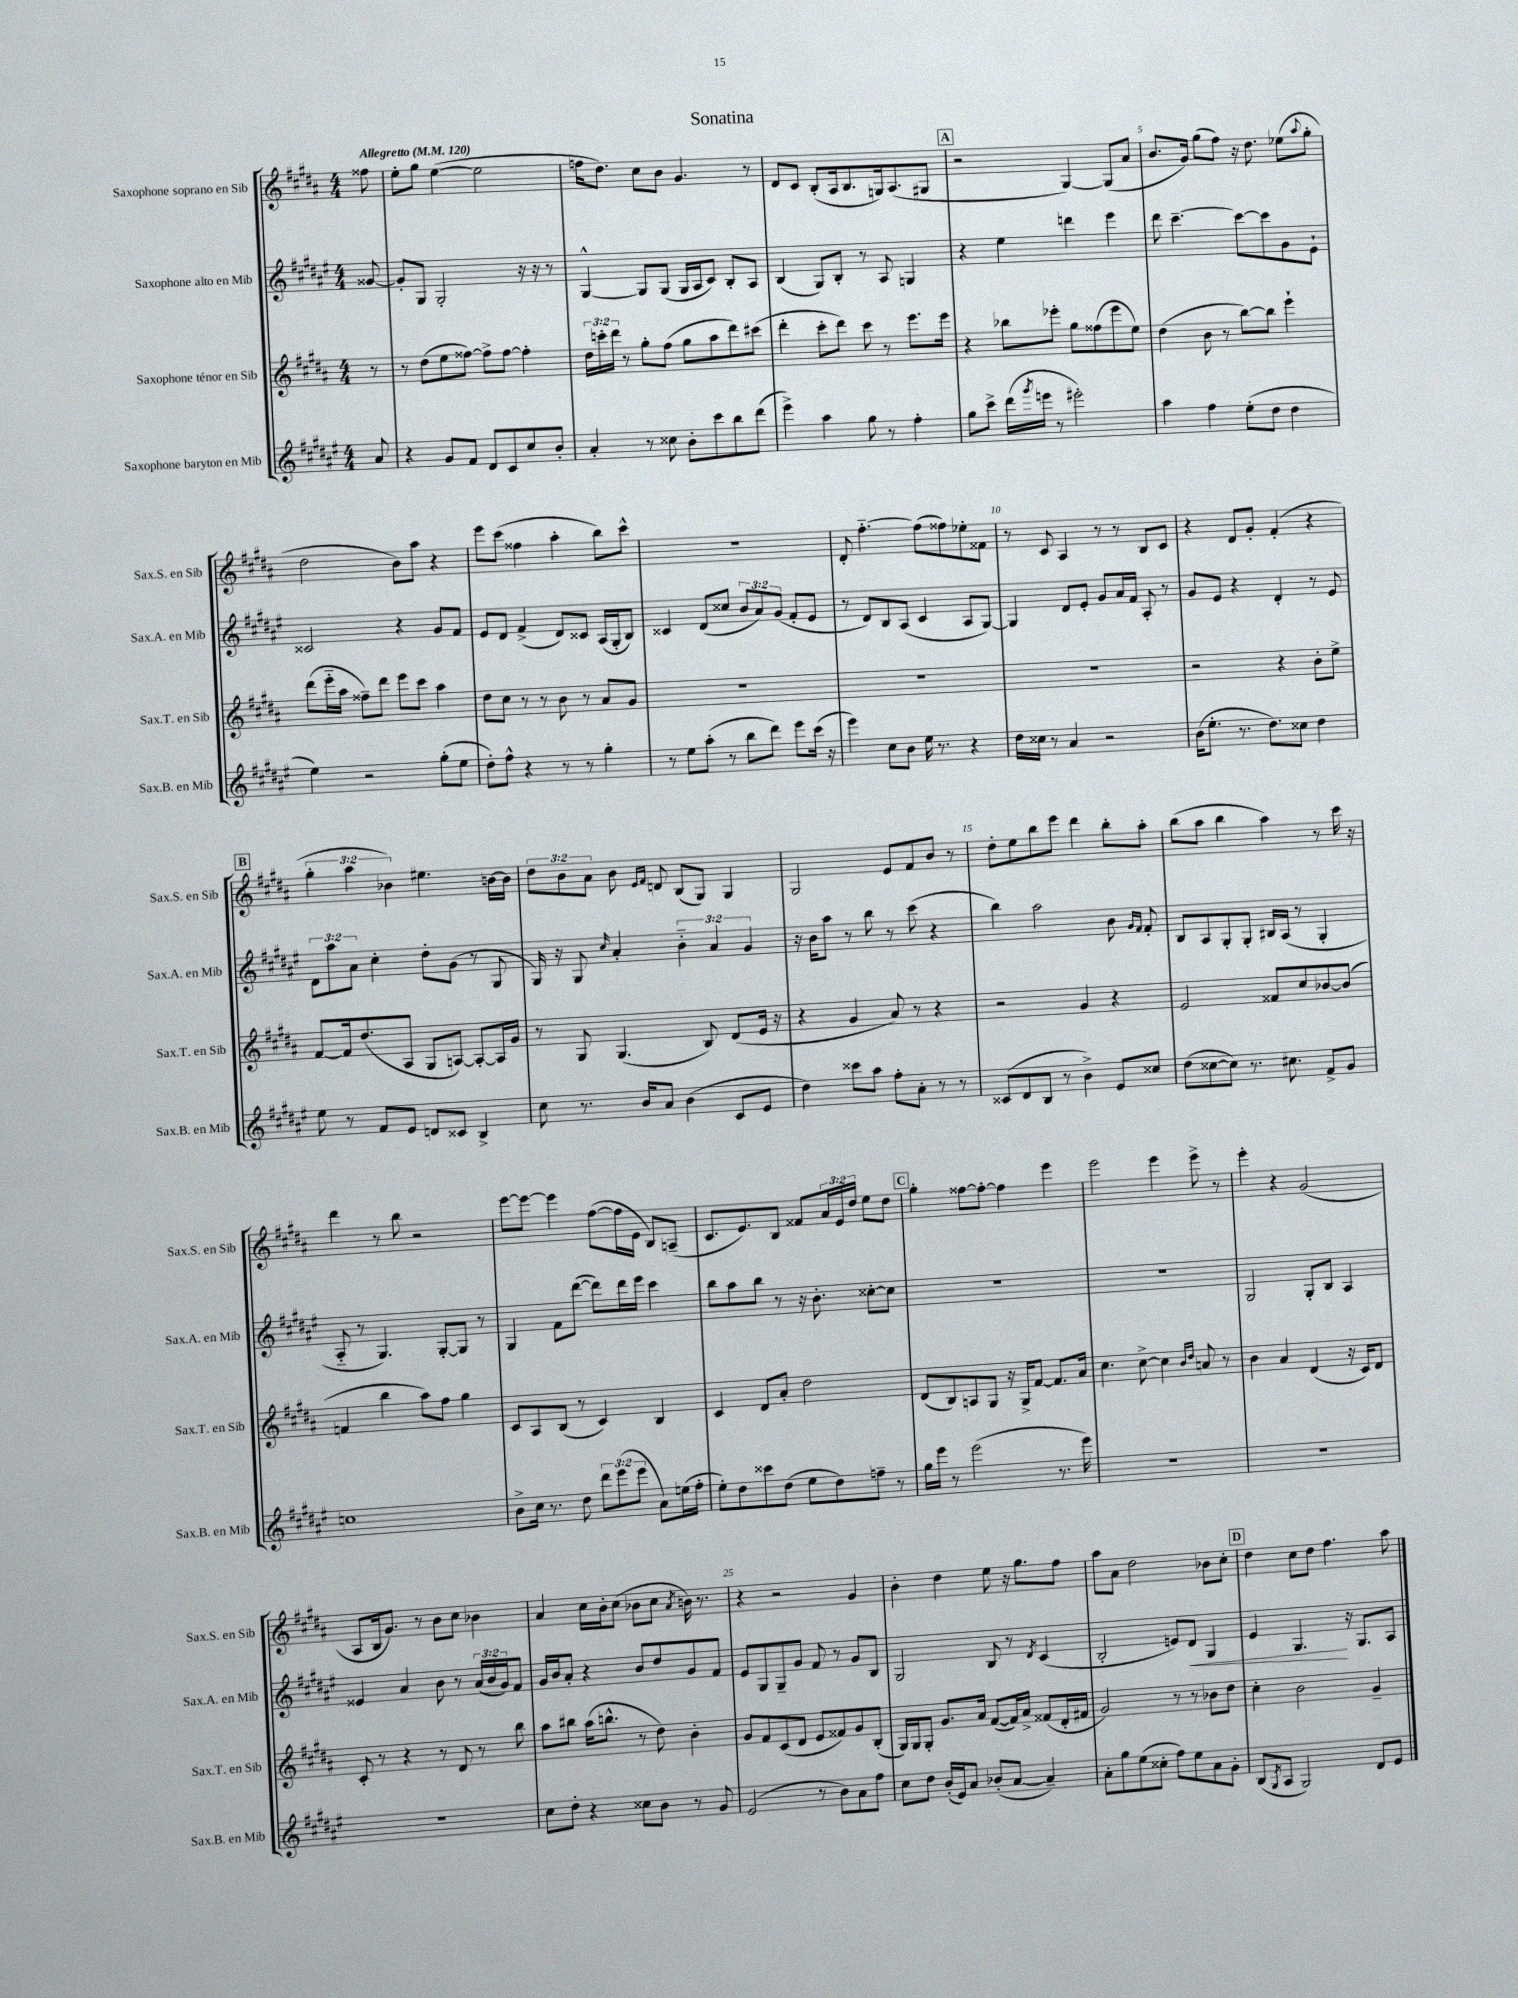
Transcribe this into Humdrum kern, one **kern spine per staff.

**kern	**kern	**kern	**kern
*staff4	*staff3	*staff2	*staff1
*clefG2	*clefG2	*clefG2	*clefG2
*k[f#c#g#d#a#e#]	*k[f#c#g#d#a#]	*k[f#c#g#d#a#e#]	*k[f#c#g#d#a#]
*M4/4	*M4/4	*M4/4	*M4/4
*MM120	*MM120	*MM120	*MM120
8a#	8r	[8g##	8ff##
=	=	=	=
4r	8r	8g##']	8ee'
.	(8dd#	8G#	8gg#
8g#	8ee	2G#'	([4ee
8f#	[8ff##)	.	.
8d#	8ff##^]	.	2ee]
8c#	[8ff##	.	.
8cc#	4ff##']	16r	.
.	.	16r	.
8b'	.	8r	.
=	=	=	=
4a#'	24dd#	[4G#^^	16ff
.	24ccc'	.	.
.	.	.	8.dd#)
.	24ddd#	.	.
.	8r	.	.
8r	8gg#'	8G#]	8cc#
8cc##	(8ff#	(8G#	8b
8b'	8gg#	16G#	4.g#
.	.	16A#	.
8ccc#	8aa#	8c#)	.
8bb	8ddd#)	8B'	.
(8ddd#	(8ccc#	8A#	8r
=	=	=	=
4eee#^)	4ddd#'	(4B	8d#
.	.	.	8c#
4aa#	8ccc#'	8G#)	(8B'
.	8ddd#)	8B'	16A#
.	.	.	8.B
8gg#	8ccc#	8r	.
8r	8r	8A#	16G)
.	.	.	(8.A#
4ff#'	8.eee	4G	.
.	.	.	8G#
.	16eee	.	.
=	=	=	=
8gg#	4r	4r	2r
8ccc#^	.	.	.
(16ddd#	8bb-	4ee#	.
8qggg#	.	.	.
16eee	.	.	.
8r	8eee-'	.	.
2eee#')	8gg#	4ddd	[4G#)
.	(8ff##	.	.
.	8eee-	4eee#	(8G#]
.	8ee)	.	8a#
=	=	=	=
4aa#	(4dd#	8ddd#	8.b
.	.	[4.ccc#~	.
.	.	.	16g#)
4ff#	8b	.	(8gg#
.	8r	.	8ff#)
(8ee#'	[8bb)	8ccc#_	16r
.	.	.	8.dd#
8dd#	8bb]	8ccc#]	.
4dd#	4eee`	8g#	(8ee-
.	.	.	8qqaa#
.	.	8e#`	8gg#'
=	=	=	=
4ee#)	(8ddd#	2c##	2dd#
.	16eee'~	.	.
.	16aa#	.	.
2r	8ff##~)	.	.
.	8ddd#	.	.
.	8eee	4r	8b)
.	8ccc#	.	8aa#
(8gg#'	4aa#	8g#	4r
8ee#	.	8f#	.
=	=	=	=
8dd#')	8dd#	8e#	8eee
8ff#^^	8cc#	8d#	(8ccc#
4r	8r	(4f#^	4ff##
.	8r	.	.
8r	8b	8d#)	4aa#'
8r	8r	8c##	.
4gg#'	8a#	(16A#	8bb)
.	.	16G#'	.
.	8g#	8B)	8ccc#^^
=	=	=	=
8r	1r	4c##	1r
8ee#	.	.	.
(8aa#'	.	(8d#	.
8r	.	8cc##	.
8bb	.	12b	.
.	.	12a#)	.
8ddd#)	.	.	.
.	.	(12g#	.
8eee#	.	8f#'	.
(16ccc#	.	8e#	.
16r	.	.	.
=	=	=	=
4eee#)	1r	8r	8d#'
.	.	8d#)	[4.ff#'~
8cc#	.	8B	.
8b	.	(8A#	.
16ee#	.	4c#	(8ff#]
8.r	.	.	.
.	.	.	8ff##)
4r	.	8A#	8ee-'
.	.	[8G#)	8f##
=	=	=	=
16dd#	1r	4G#]	8r
16cc##	.	.	.
8r	.	.	8c#
4a#	.	8d#	4A#
.	.	8e#'	.
2r	.	8g#	8r
.	.	16a#	8r
.	.	16f#	.
.	.	8A#'	8B
.	.	8r	8c#
=	=	=	=
(16b	2r	8g#	4r
8.ee#'	.	.	.
.	.	8e#	.
8.r	.	4r	8d#
.	.	.	8g#'
8.dd#)	.	.	.
.	4r	4d#'	(4f#'
8cc##	.	.	.
4dd#	8b'	8r	4r
.	8ee^	8e#	.
=	=	=	=
8ee#	[8f#	12d#	6gg#'
.	.	12aa#	.
8r	16f#]	.	.
.	.	12a#	6aa#
.	(8.dd#	.	.
8f#	.	4cc#'	.
.	.	.	6b-)
8e#	8A#	.	.
8d	8G#	8dd#'	4.ee#
8c##	[8A)	(8g#	.
4B^	8A'_	8r	.
.	16A]	8G#	[16b
.	16g#	.	16b]
=	=	=	=
8cc#	8r	16G#)	12dd#
.	.	16r	.
.	.	.	12b
8.r	8G#	8G#	.
.	.	.	12a#
.	.	16qqcc#	.
.	(4.G#	4a#'	8b
16b	.	.	.
.	.	.	16qqe
.	.	.	16qqf#
8a#	.	.	8d
(4b	.	6b'~	(8B
.	8B)	.	8G#)
.	.	6a#	.
8c#	(8d#	.	4G#
.	.	6g#	.
8e#	16e	.	.
.	16r	.	.
=	=	=	=
4dd#)	4r	16r	2G#
.	.	16b	.
.	.	8aa#	.
8ccc##	4g#	8r	.
8aa#	.	8bb	.
8ff#'	8a#)	8r	8e
8a#'	8r	(8ccc#	8f#
8r	4r	4r	8b
8r	.	.	8r
=	=	=	=
(8c##	2r	4bb)	8dd#'
8d#	.	.	8ee
8B	.	2aa#	8bb
8r	.	.	8eee
4b^)	4g#	.	4ddd#
8e#	4r	8b	8bb'
.	.	16qqg#	.
.	.	16qqf#	.
8cc##	.	8f#'	8aa#'
=	=	=	=
(8dd#	2e	8B	(8bb
[8cc##	.	8A#	8aa#
8cc##])	.	8G#'	4bb
8.r	.	8G#'	.
.	8f##	16B#	4aa#)
8.cc#	.	(16A#	.
.	8cc#	8r	.
8f#^	[8b-	4G#'	8r
8g#	(8b-]	.	16ccc#
.	.	.	16r
=	=	=	=
1cc	4f	8A#'~	4ddd#
.	.	8r	.
.	4bb	4.G#)	8r
.	.	.	8bb
.	8aa#)	.	2r
.	8ff#	[8G#'	.
.	4gg#	8G#]	.
.	.	8r	.
=	=	=	=
8b^	8c#	4G#	[8eee
16cc#	8A#	.	8eee_
8.r	.	.	.
.	(8B	8f#	4eee]
8dd#	8r	([8ddd#	.
12ddd#	4c#)	8ddd#])	([8ff#
(12eee#	.	.	.
.	.	16ddd#	16ff#]
12eee#	.	.	.
.	.	16eee#	16e
8a#)	4B	4ccc#	8B)
(16ee	.	.	(8A~
16ff#'	.	.	.
=	=	=	=
8ee#')	4c#	8bb	8.c#
8dd#	.	8aa#	.
.	.	.	8.e)
8ccc##	8d#	8bb	.
(8dd#	8a#'	8r	8B
8ee#	2dd#	16r	8f##
.	.	8.b'	.
8dd#)	.	.	24a#
.	.	.	24e
.	.	.	24dd#
8ff~	.	[8cc##'	8ee
8r	.	8cc##]	8dd#
=	=	=	=
16gg#	(8d#	1r	4gg#'
16eee#	.	.	.
8r	8B)	.	.
(2eee#	8A	.	[8ff##
.	8G#	.	8ff##'_
.	16r	.	4ff##]
.	16G#^	.	.
.	[8f#	.	.
8.r	8.f#]	.	4eee
16eee#)	16a#	.	.
=	=	=	=
1r	4.cc#	1r	2eee
.	[8cc#^	.	.
.	4cc#]	.	4eee
.	16qqb	.	.
.	16qqdd#	.	.
.	8a	.	8eee^
.	8r	.	8r
=	=	=	=
1r	4b	2G#	4eee'
.	4a#	.	4r
.	(4d#	8G#'	(2g#
.	.	8B	.
.	16r	4A#	.
.	16c#)	.	.
.	8d#	.	.
=	=	=	=
1r	8c#'	4e##	8A#
.	8r	.	16B
.	.	.	8.g#)
.	4r	4a#	.
.	.	.	8r
.	8r	8b	8b
.	8d#	8r	8cc#
.	8r	(24a#	4b-
.	.	24b	.
.	.	24g#)	.
.	8bb	8f#	.
=	=	=	=
8cc#	8aa#	16g#	4a#
.	.	16b	.
8dd#'	8bb#	8a#'	.
4r	(16aa#	4r	16cc#
.	8.bb^^	.	16b'
.	.	.	(8cc#
8cc##	8r	8b	8b-
8b	8dd#)	8dd#	8cc#
.	.	.	8qa#
8r	4b'	8g#	16b)
.	.	.	8.r
8g#	.	8f#	.
=	=	=	=
(2e#	8g#	8e#	4r
.	8f#	8G#	.
.	(8c#	8G#~	2r
.	8d#	8g#	.
8r	8e	8f#	.
8b)	8f##)	8r	.
8a#	8g#	8g#	4g#
8ff#	(8B'	8B	.
=	=	=	=
8cc#	16G#)	2G#	4b'
.	16G#	.	.
8dd#	8G#'	.	.
(16b'	8.g#	.	4dd#
16e#)	.	.	.
8a#	.	.	.
.	16a#	.	.
(8b-'	([8f#	8B	8ee
[8a#	16f#])	8r	16r
.	16a#^	.	8.gg#
.	.	8qd#	.
4a#~])	(8f##	(4c#	.
.	16d#'	.	8ff#
.	16f#	.	.
=	=	=	=
8a#'	2g#)	2B'	8aa#
8gg#	.	.	8a#
(8ee#	.	.	2dd#
8cc##'	.	.	.
8ff#)	8r	8e)	.
8ee#	8r	8d#	.
8a#	8b-	4G#	8b-
8g#'	8dd#	.	8cc#'
=	=	=	=
(8B	4cc#'	4e#	4dd#
8qG#	.	.	.
8A#	.	.	.
2G#)	2b	4.G#	8cc#
.	.	.	8dd#
.	.	.	4.ff#
.	.	16r	.
.	.	8.G#	.
8d#	4g#~	.	.
8e#	.	8A#	8aa#
==	==	==	==
*-	*-	*-	*-
